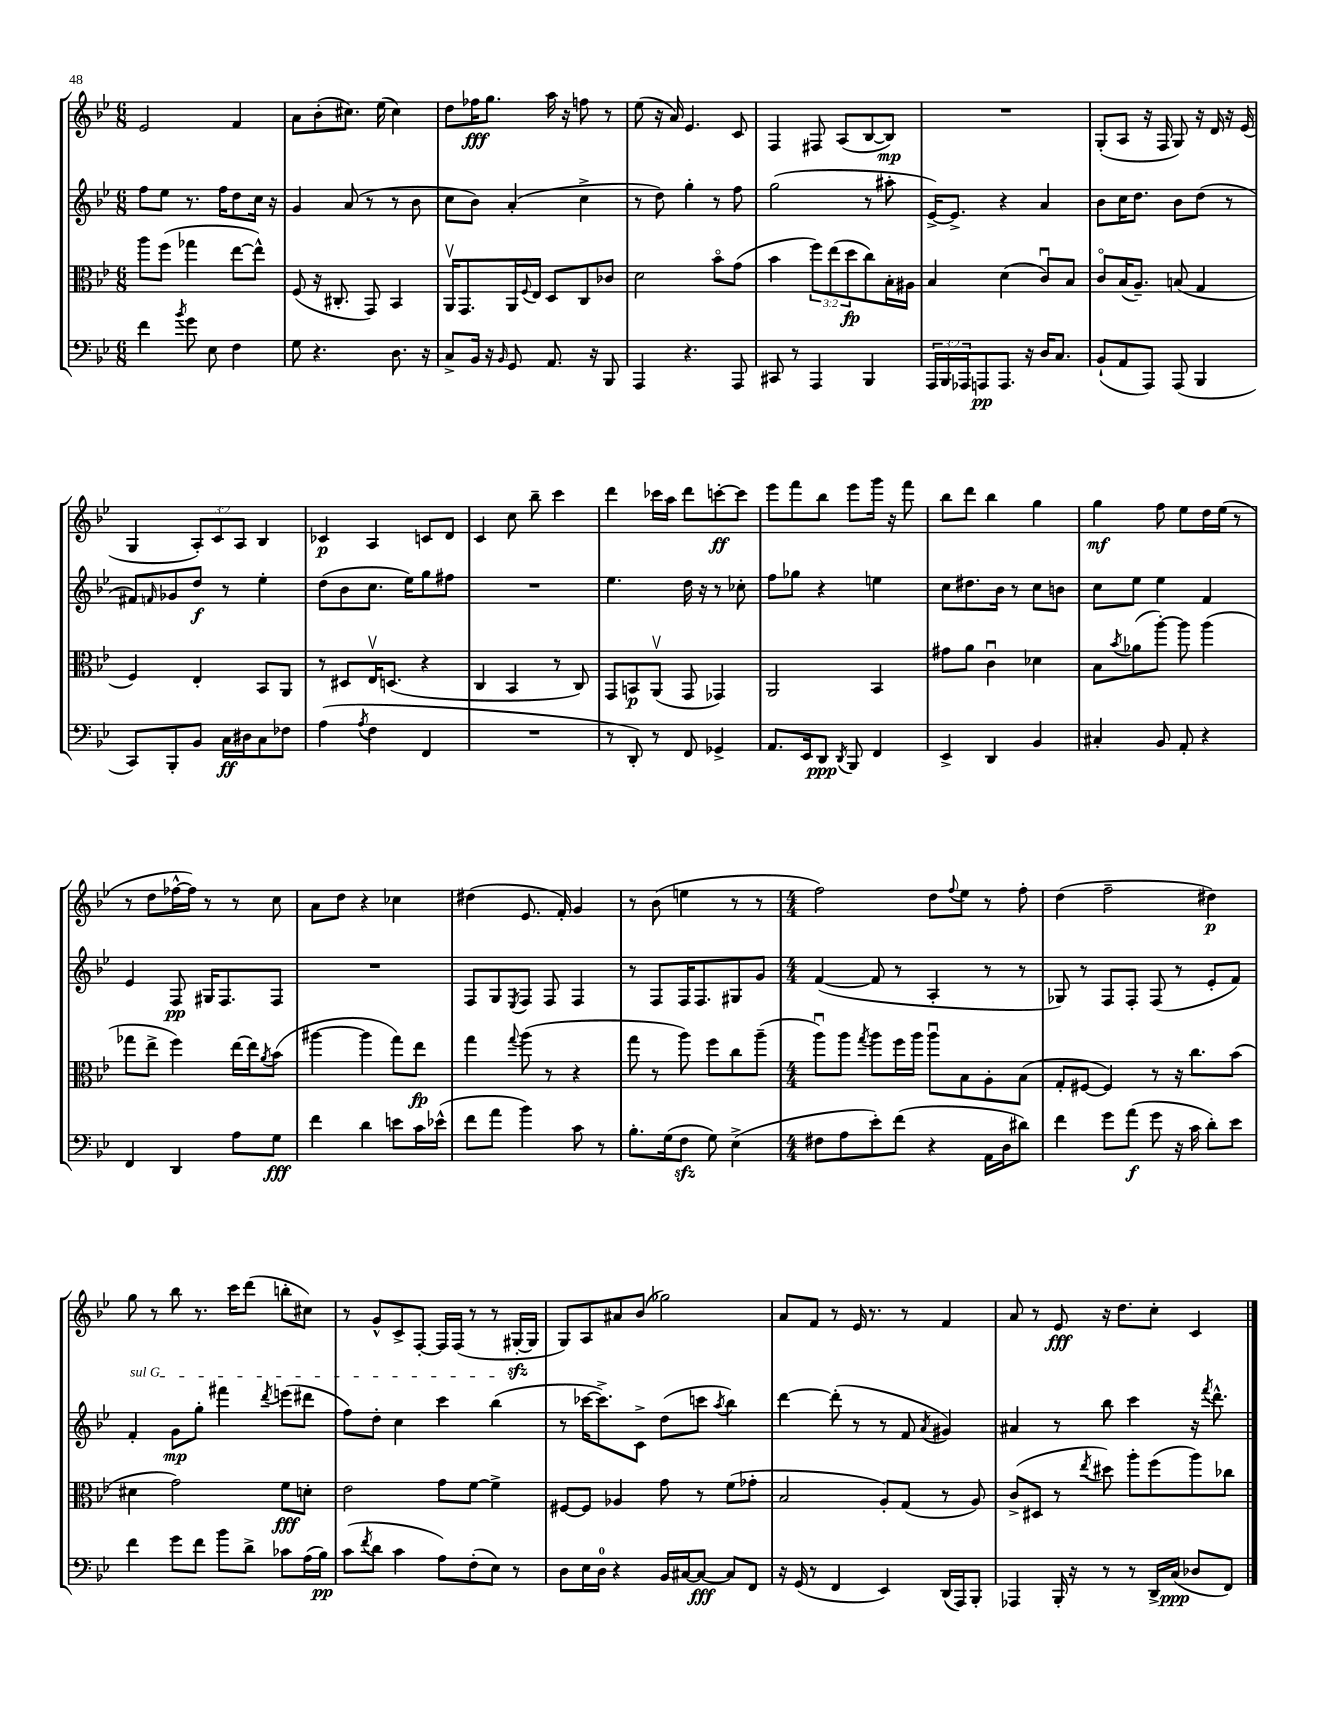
<<
\new StaffGroup <<
\new Staff = "s0" {
    \clef treble \key bes \major \numericTimeSignature \time 6/8 \override Staff.TupletNumber.text = #tuplet-number::calc-fraction-text
    ees'2 f'4 |
    a'8 bes'8-.( cis''8.) ees''16( cis''4) |
    d''8 fes''16\fff g''8. a''16 r16 f''8 r8 |
    ees''8( r16 a'16) ees'4. c'8 |
    f4 fis8 a8( bes8~ bes8\mp) |
    R2. |
    g8-.( a8 r16 f16 g8) r16 d'16 r16 ees'16( |
    g4 \tuplet 3/2 { a8-.) c'8 a8 } bes4 |
    ces'4\p a4 c'8 d'8 |
    c'4 c''8 bes''8-- c'''4 |
    d'''4 ces'''16 a''16 d'''8 c'''8~-.\ff c'''8 |
    ees'''8 f'''8 bes''8 ees'''8 g'''16 r16 f'''8 |
    bes''8 d'''8 bes''4 g''4 |
    g''4\mf f''8 ees''8 d''16 ees''16( r8 |
    r8 d''8 fes''16~-^ fes''16) r8 r8 c''8 |
    a'8 d''8 r4 ces''4 |
    dis''4( ees'8. f'16-.) g'4 |
    r8 bes'8( e''4 r8 r8 |
    \numericTimeSignature \time 4/4 f''2) d''8 \appoggiatura { f''8 } ees''8 r8 f''8-. |
    d''4( f''2-- dis''4\p) |
    g''8 r8 bes''8 r8. c'''16 d'''8( b''8-. cis''8) |
    r8 g'8-^ c'8-> f8~-. f16 f16( r8 r8 gis16~-.\sfz gis16 |
    g8) a8 ais'8 bes'8( ges''2) |
    a'8 f'8 r8 ees'16 r8. r8 f'4 |
    a'8 r8 ees'8\fff r16 d''8. c''8-. c'4 \bar "|." |
}
\new Staff = "s1" {
    \clef treble \key bes \major \numericTimeSignature \time 6/8
    f''8 ees''8 r8. f''16 d''8 c''16 r16 |
    g'4 a'8( r8 r8 bes'8 |
    c''8 bes'8) a'4-.( c''4-> |
    r8 d''8) g''4-. r8 f''8 |
    g''2( r8 ais''8-. |
    ees'16~->) ees'8.-> r4 a'4 |
    bes'8 c''16 d''8. bes'8 d''8( r8 |
    fis'8) \grace { f'16 } ges'8 d''8\f r8 ees''4-. |
    d''8( bes'8 c''8. ees''16) g''8 fis''8 |
    R2. |
    ees''4. d''16 r16 r8 ces''8-. |
    f''8 ges''8 r4 e''4 |
    c''8 dis''8. bes'16 r8 c''8 b'8 |
    c''8 ees''8 ees''4 f'4 |
    ees'4 f8\pp gis16 f8. f8 |
    R2. |
    f8 g8 \acciaccatura { ees8 } f8 f8 f4 |
    r8 f8 f16 f8. gis8 g'8 |
    \numericTimeSignature \time 4/4 f'4~( f'8 r8 a4-. r8 r8 |
    ges8) r8 f8 f8-. f8( r8 ees'8-. f'8) |
    \once \override TextSpanner.bound-details.left.text = \markup { \italic "sul G" } f'4-.\startTextSpan g'8\mp g''8-. fis'''4 \acciaccatura { d'''8 } e'''8( dis'''8 |
    f''8) d''8-. c''4 c'''4 bes''4\stopTextSpan( |
    r8 ces'''16~ ces'''8.->) c'8-> d''8( c'''8 \acciaccatura { a''8 } bes''4) |
    d'''4~ d'''8-.( r8 r8 f'8 \acciaccatura { a'8 } gis'4) |
    ais'4 r8 bes''8 c'''4 r16 \acciaccatura { f'''8 } d'''8.-^ \bar "|." |
}
\new Staff = "s2" {
    \clef alto \key bes \major \numericTimeSignature \time 6/8 \override Staff.TupletNumber.text = #tuplet-number::calc-fraction-text
    a''8 f''8( ges''4 ees''8~ ees''8-^) |
    f8( r16 cis8.-. g,8) bes,4 |
    a,16\upbow g,8. a,16 \appoggiatura { f8 } ees16 d8 c8 ces'8 |
    d'2 bes'8\flageolet g'8( |
    bes'4 \tuplet 3/2 { f''8) ees''8( d''8\fp } c''8) bes16-. ais16 |
    bes4 d'4( c'8\downbow) bes8 |
    c'8\flageolet bes16( a8.--) b8( g4 |
    f4) ees4-. bes,8 a,8 |
    r8 dis8 ees16\upbow d8.( r4 |
    c4 bes,4 r8 c8) |
    g,8 b,8\p a,8\upbow( g,8 ges,4) |
    a,2 bes,4 |
    gis'8 a'8 c'4\downbow des'4 |
    bes8 \acciaccatura { bes'8 } aes'8( a''8~-.) a''8 a''4( |
    ges''8 ees''8-> f''4) ees''16~ ees''16 \acciaccatura { a'8 } bes'8( |
    ais''4~ ais''4 g''8) ees''8\fp |
    g''4 \appoggiatura { g''8 } a''8( r8 r4 |
    g''8 r8 a''8) f''8 c''8 a''8--( |
    \numericTimeSignature \time 4/4 a''8\downbow) a''8 \acciaccatura { g''8 } a''8 f''16 a''16 a''8\downbow bes8 a8-. bes8( |
    g8-. fis8~ fis4) r8 r16 c''8. bes'8( |
    dis'4 g'2) f'8\fff d'8-. |
    ees'2 g'8 f'8~ f'4-> |
    fis8~ fis8 aes4 g'8 r8 f'8( ges'8-. |
    bes2 a8-.) g8( r8 a8) |
    c'8->( dis8 r8 \acciaccatura { ees''8 } dis''8) a''8-. f''8( a''8) ces''8 \bar "|." |
}
\new Staff = "s3" {
    \clef bass \key bes \major \numericTimeSignature \time 6/8 \override Staff.TupletNumber.text = #tuplet-number::calc-fraction-text
    f'4 \acciaccatura { bes'8 } g'8 ees8 f4 |
    g8 r4. d8. r16 |
    c8-> bes,16 r16 \grace { bes,16 } g,8 a,8. r16 bes,,8 |
    a,,4 r4. a,,8 |
    cis,8 r8 a,,4 bes,,4 |
    \tuplet 3/2 { a,,16 bes,,16 aes,,16 } a,,8\pp a,,8. r16 d16 c8. |
    bes,8-!( a,8 a,,8) a,,8( bes,,4 |
    c,8) bes,,8-. bes,8 c16\ff dis16 c8 fes8 |
    a4( \acciaccatura { a8 } f4 f,4 |
    R2. |
    r8 d,8-.) r8 f,8 ges,4-> |
    a,8. ees,16 d,8\ppp \acciaccatura { d,8 } bes,,8 f,4 |
    ees,4-> d,4 bes,4 |
    cis4-. bes,8 a,8-. r4 |
    f,4 d,4 a8 g8\fff |
    f'4 d'4 e'8 c'16 ees'16-^( |
    f'8 a'8 bes'4) c'8 r8 |
    bes8.-. g16( f8\sfz g8) ees4->( |
    \numericTimeSignature \time 4/4 fis8 a8 ees'8-.) f'8( r4 a,16 d16 dis'8) |
    f'4 g'8 a'8\f( g'8 r16 c'16 d'8-.) ees'8 |
    f'4 g'8 f'8 bes'8 d'8-> ces'8 a16( bes16\pp) |
    c'8( \acciaccatura { f'8 } d'8 c'4 a8) f8-.( ees8) r8 |
    d8 ees16 d16-0 r4 bes,16 cis16~ cis8~\fff cis8 f,8 |
    r16 g,16( r8 f,4 ees,4) d,16( a,,16) bes,,8-. |
    aes,,4 bes,,16-. r16 r8 r8 d,16-> c16\ppp( des8 f,8) \bar "|." |
}
>>
>>
\layout { \context { \Score \remove "Bar_number_engraver" } }
